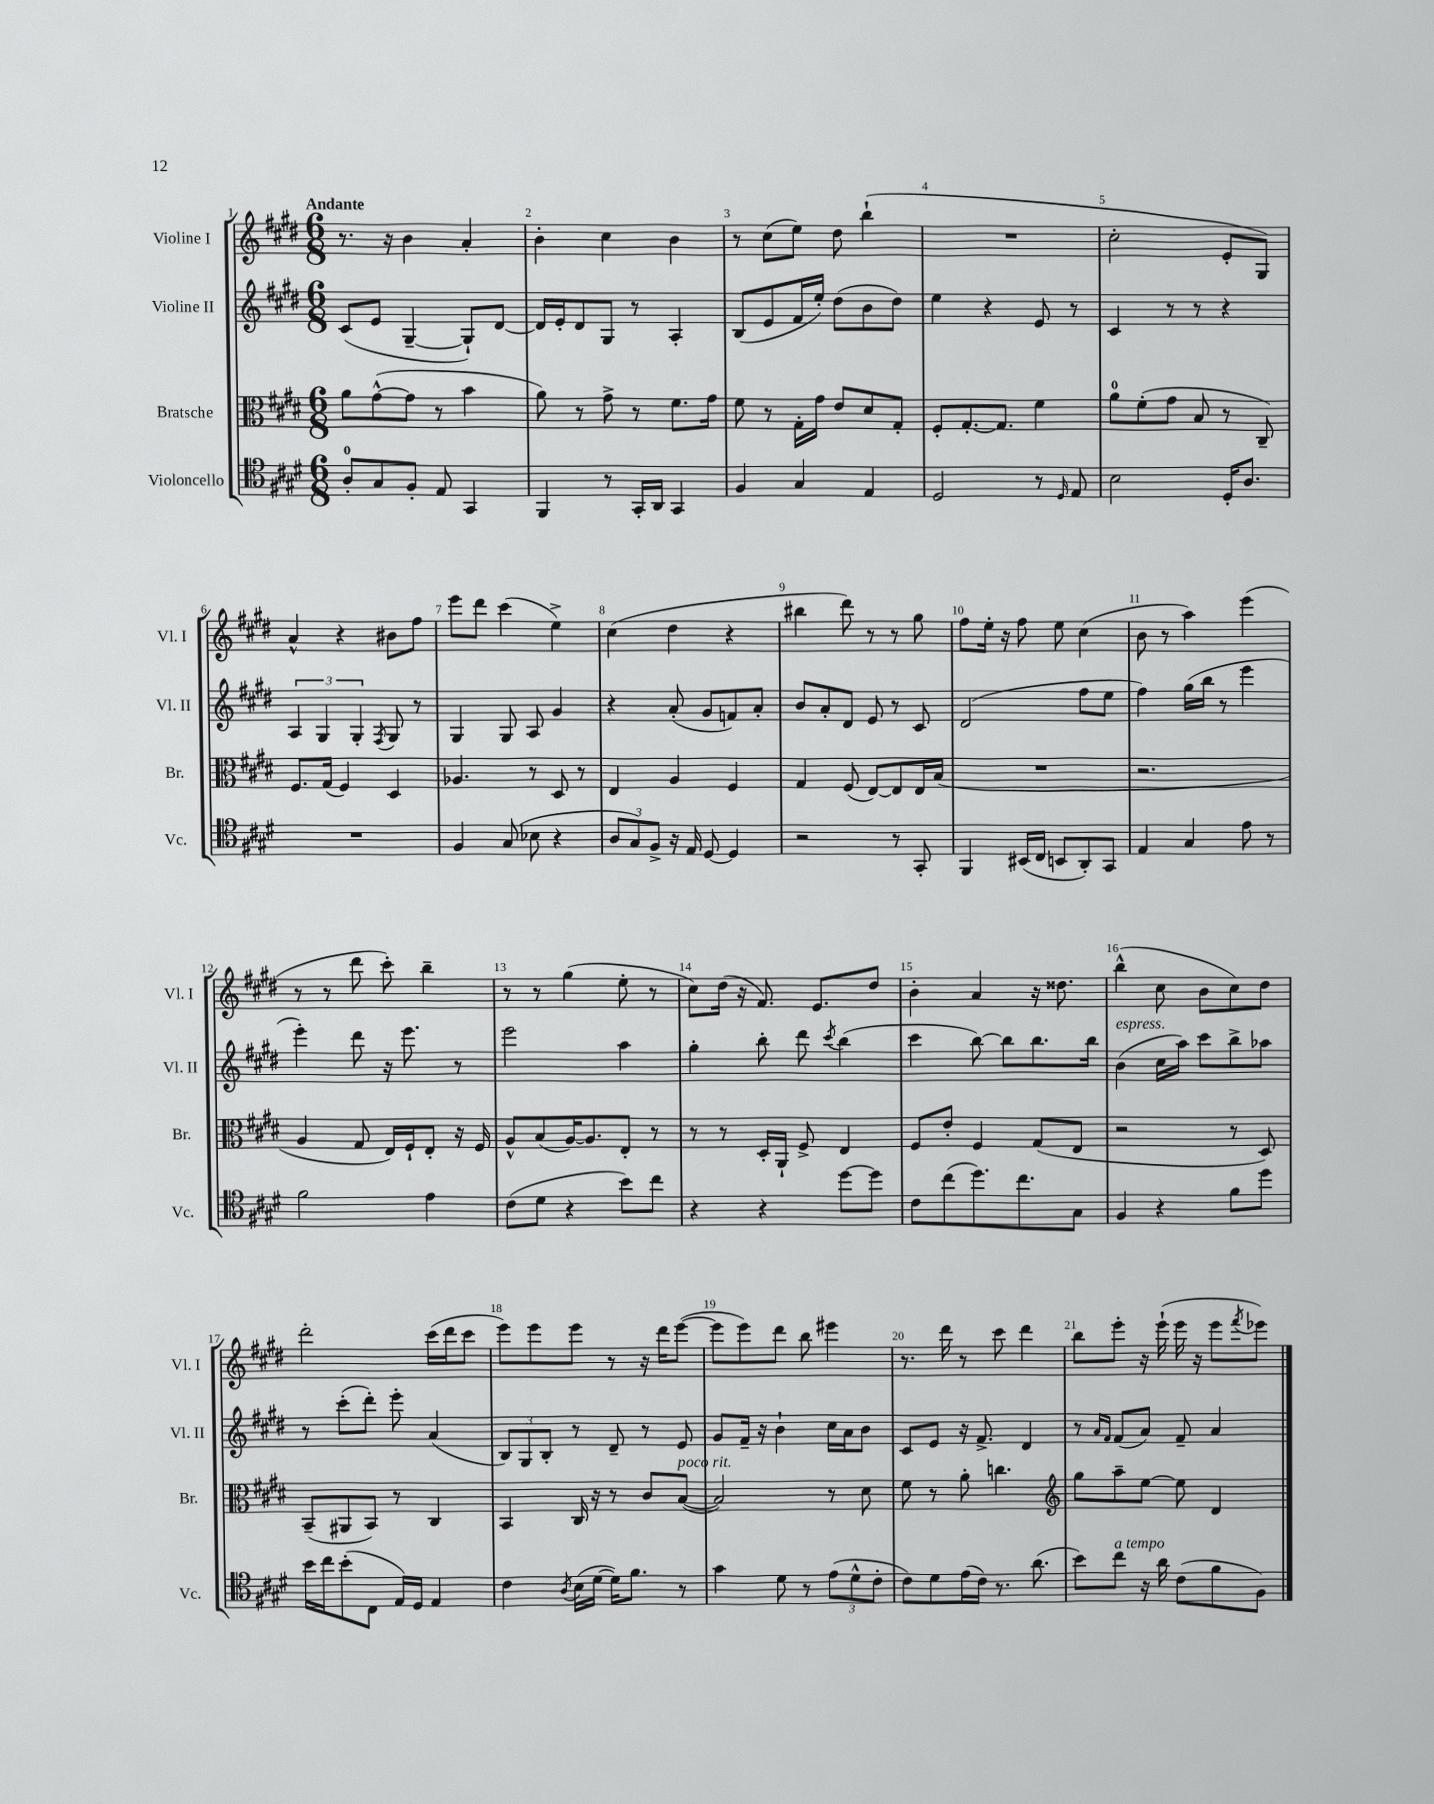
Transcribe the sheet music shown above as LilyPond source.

<<
\new StaffGroup <<
\new Staff = "s0" \with { instrumentName = "Violine I" shortInstrumentName = "Vl. I" } {
    \clef treble \key e \major \numericTimeSignature \time 6/8 \tempo "Andante"
    r8. r16 b'4 a'4-. |
    b'4-. cis''4 b'4 |
    r8 cis''8( e''8) dis''8 b''4-!( |
    R2. |
    cis''2-. e'8-. gis8) |
    a'4-^ r4 bis'8 fis''8 |
    e'''8 dis'''8 cis'''4( e''4->) |
    cis''4( dis''4 r4 |
    bis''4 dis'''8) r8 r8 gis''8 |
    fis''8 e''16-. r16 fis''8 e''8 cis''4( |
    b'8 r8 a''4) e'''4( |
    r8 r8 dis'''8 cis'''8-.) b''4-- |
    r8 r8 gis''4( e''8-. r8 |
    cis''8) dis''16( r16 fis'8.) e'8. dis''8 |
    b'4-. a'4 r16 disis''8. |
    b''4-^( cis''8 b'8 cis''8) dis''8 |
    dis'''2-. cis'''16( dis'''16 cis'''8 |
    e'''8) e'''8 e'''8 r8 r16 dis'''16 e'''8~( |
    e'''8 e'''8) dis'''8 b''8 eis'''4 |
    r8. dis'''16 r8 cis'''8 dis'''4 |
    b''8 e'''8-. r16 e'''16-!( e'''16 r16 e'''8 \acciaccatura { fis'''8 } ees'''8) \bar "|." |
}
\new Staff = "s1" \with { instrumentName = "Violine II" shortInstrumentName = "Vl. II" } {
    \clef treble \key e \major \numericTimeSignature \time 6/8
    cis'8( e'8 gis4~-- gis8-!) dis'8~ |
    dis'16 e'16-. dis'8 gis8 r8 a4-. |
    b8( e'8 fis'16 e''16-.) dis''8( b'8 dis''8) |
    e''4 r4 e'8 r8 |
    cis'4 r8 r8 r4 |
    \tuplet 3/2 { a4 gis4 gis4-. } \acciaccatura { fis8 } gis8 r8 |
    gis4 gis8 a8 gis'4 |
    r4 a'8-.( gis'8 f'8) a'8-. |
    b'8 a'8-. dis'8 e'8 r8 cis'8 |
    dis'2( fis''8 e''8 |
    fis''4) gis''16( b''16 r8 e'''4 |
    e'''4-.) dis'''8 r16 e'''8. r8 |
    e'''2 a''4 |
    gis''4-. b''8-. dis'''8 \acciaccatura { cis'''8 } b''4( |
    cis'''4 b''8~) b''8 b''8. b''16 |
    b'4^\markup { \italic "espress." }( cis''16 a''16) cis'''8 b''8-> aes''8 |
    r8 cis'''8-.( dis'''8-.) e'''8-. a'4( |
    \tuplet 3/2 { b8) gis8 b8-. } r8 dis'8-- r8 e'8 |
    gis'8 fis'16-- r16 b'4-! cis''16 a'16 b'8 |
    cis'8 e'8 r16 fis'8.-> dis'4 |
    r8 \grace { a'16 fis'16 } fis'8( a'8) fis'8-- a'4 \bar "|." |
}
\new Staff = "s2" \with { instrumentName = "Bratsche" shortInstrumentName = "Br." } {
    \clef alto \key e \major \numericTimeSignature \time 6/8
    a'8 gis'8~-^( gis'8 r8 b'4 |
    a'8) r8 gis'8-> r8 fis'8. gis'16 |
    fis'8 r8 gis16-. gis'16 e'8 dis'8 gis8-. |
    fis8-. gis8.~-. gis8. fis'4 |
    a'8-0 fis'8-.( gis'8 b8 r8 cis8--) |
    fis8. gis16( fis4) dis4 |
    aes4. r8 dis8 r8 |
    e4 a4 fis4 |
    gis4 fis8( e8~) e8 e16 b16( |
    R2. |
    r2. |
    a4 gis8 e16) fis16-! e8-. r16 fis16 |
    a8-^ b8( a16~) a8. e8-. r8 |
    r8 r8 dis16-. a,16-! fis8-> e4 |
    fis8 e'8-. fis4 gis8( e8 |
    r2 r8 dis8) |
    b,8--( ais,8 b,8) r8 cis4 |
    b,4 cis16 r16 r8 cis'8 b8~^\markup { \italic "poco rit." }( |
    b2) r8 dis'8 |
    fis'8 r8 a'8-. c''4. |
    \clef treble gis''8 a''8-- e''8~ e''8 dis'4 \bar "|." |
}
\new Staff = "s3" \with { instrumentName = "Violoncello" shortInstrumentName = "Vc." } {
    \clef tenor \key e \major \numericTimeSignature \time 6/8
    a8-0-. gis8 fis8-. e8 gis,4 |
    fis,4 r8 gis,16-. a,16 gis,4 |
    fis4 gis4 e4 |
    dis2 r8 \grace { dis16 } e8 |
    b2 dis16-. a8. |
    R2. |
    fis4 gis8( bes8 r4 |
    \tuplet 3/2 { a8 gis8) fis8-> } r16 e16 dis8~ dis4 |
    r2 r8 gis,8-. |
    fis,4 bis,16( cis16 b,8 a,8-.) gis,8 |
    e4 gis4 e'8 r8 |
    fis'2 e'4 |
    cis'8( dis'8 r4 b'8) cis''8 |
    r4 r4 dis''8~ dis''8 |
    cis'8 cis''8( dis''8.) cis''8. gis8 |
    fis4 r4 fis'8 dis''8 |
    b'16 cis''16 b'8-.( cis8 e16) dis16 e4 |
    cis'4 \acciaccatura { a8 } b16( dis'16~ dis'16) fis'8. r8 |
    gis'4 dis'8 r8 \tuplet 3/2 { e'8( dis'8-^ cis'8-. } |
    cis'8) dis'8 e'16( cis'16) r8. a'8.( |
    b'8) cis''8^\markup { \italic "a tempo" } r16 a'16 cis'8( fis'8 fis8) \bar "|." |
}
>>
>>
\layout { \context { \Score \override BarNumber.break-visibility = ##(#f #t #t) barNumberVisibility = #all-bar-numbers-visible } }
